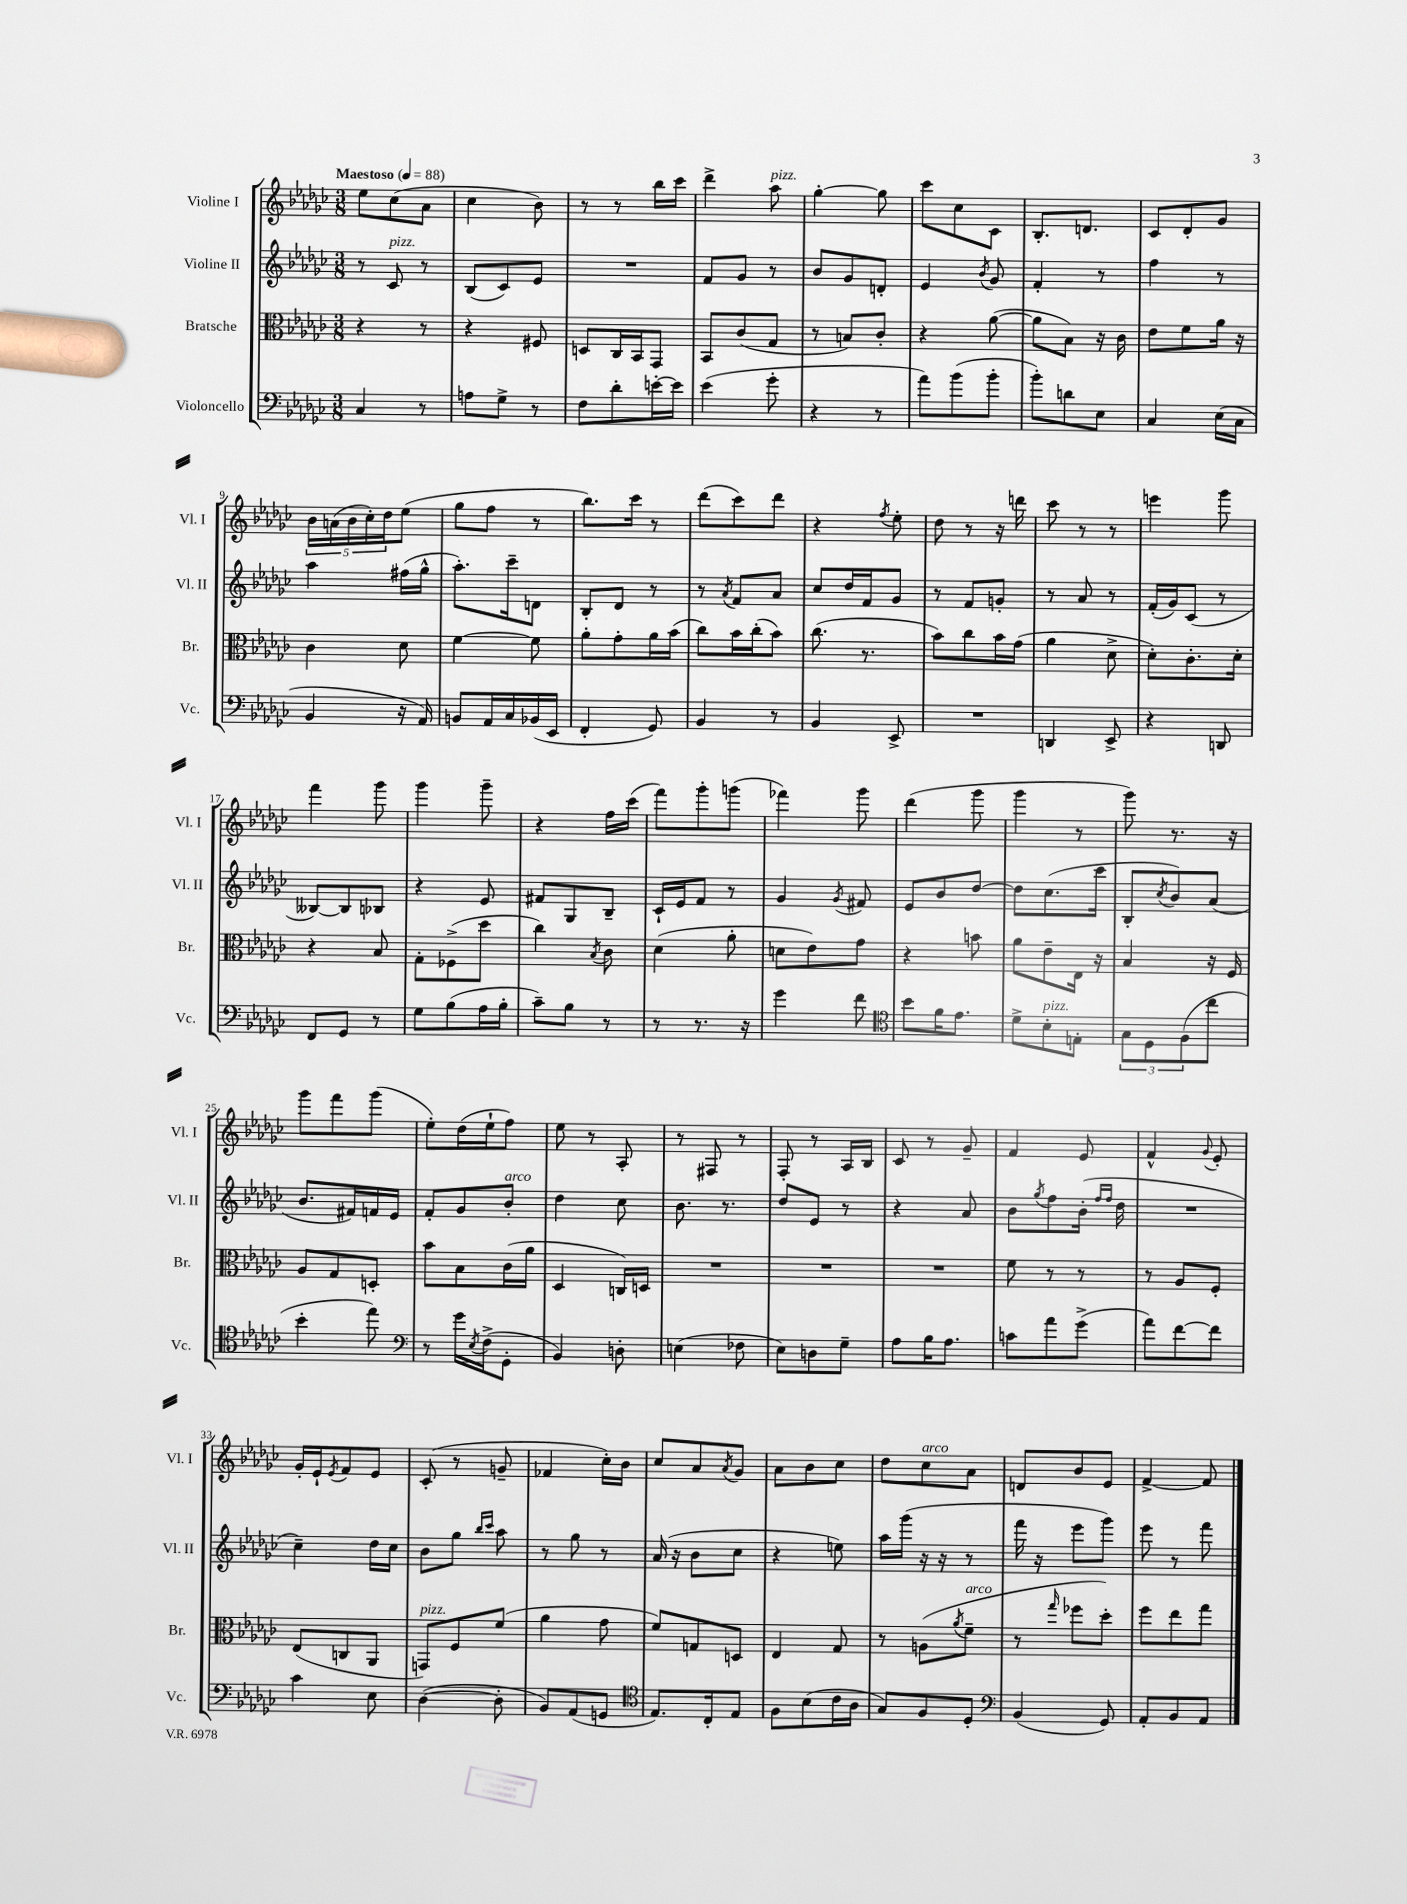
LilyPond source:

<<
\new StaffGroup <<
\new Staff = "s0" \with { instrumentName = "Violine I" shortInstrumentName = "Vl. I" } {
    \clef treble \key ges \major \numericTimeSignature \time 3/8 \tempo "Maestoso" 4 = 88
    ees''8 ces''8( aes'8 |
    ces''4 bes'8) |
    r8 r8 bes''16 ces'''16 |
    des'''4-> aes''8^\markup { \italic "pizz." } |
    ges''4~-. ges''8 |
    ces'''8 ces''8 ces'8 |
    bes8.-. d'8. |
    ces'8 des'8-. ges'8 |
    \tuplet 5/4 { bes'16 a'16( bes'16 ces''16-.) des''16 } ees''8( |
    ges''8 f''8 r8 |
    bes''8.) ces'''16 r8 |
    des'''8( ces'''8) des'''8 |
    r4 \acciaccatura { f''8 } ees''8-. |
    des''8 r8 r16 d'''16 |
    ces'''8 r8 r8 |
    e'''4 ges'''8 |
    f'''4 ges'''8 |
    ges'''4 ges'''8-- |
    r4 f''16 ces'''16( |
    f'''8) ges'''8-. g'''8( |
    fes'''4) ges'''8 |
    des'''4( ges'''8 |
    ges'''4 r8 |
    ges'''8) r8. r16 |
    ges'''8 f'''8 ges'''8( |
    ees''8-.) des''16( ees''16-! f''8) |
    ees''8 r8 aes8-. |
    r8 fis8 r8 |
    f8-. r8 aes16 bes16 |
    ces'8 r8 ges'8-- |
    f'4 ees'8 |
    f'4-^ \appoggiatura { ges'8 } ees'8-. |
    ges'16-. ees'16-! \acciaccatura { ees'8 } f'8 ees'8 |
    ces'8-.( r8 g'8-- |
    fes'4 ces''16-.) bes'16 |
    ces''8 aes'8 \acciaccatura { aes'8 } ges'8 |
    aes'8 bes'8 ces''8 |
    des''8 ces''8^\markup { \italic "arco" } aes'8 |
    d'8 bes'8 ees'8 |
    f'4~-> f'8 \bar "|." |
}
\new Staff = "s1" \with { instrumentName = "Violine II" shortInstrumentName = "Vl. II" } {
    \clef treble \key ges \major \numericTimeSignature \time 3/8
    r8 ces'8^\markup { \italic "pizz." } r8 |
    bes8( ces'8) ees'8 |
    R4. |
    f'8 ges'8 r8 |
    bes'8 ges'8 d'8-. |
    ees'4 \acciaccatura { bes'8 } ges'8 |
    f'4-. r8 |
    f''4 r8 |
    aes''4 fis''16( ges''16-^ |
    aes''8.-.) ces'''16-- d'8 |
    bes8-. des'8 r8 |
    r8 \acciaccatura { aes'8 } f'8 aes'8 |
    ces''8 des''16 f'16 ges'8 |
    r8 f'8 g'8-. |
    r8 aes'8 r8 |
    f'16-.( ges'16) ces'8( r8 |
    beses8~) beses8 bes8 |
    r4 ees'8 |
    fis'8 ges8 bes8-- |
    ces'16-! ees'16 f'8 r8 |
    ges'4 \acciaccatura { ges'8 } fis'8 |
    ees'8 bes'8 des''8~ |
    des''8 ces''8.( ces'''16 |
    bes8-. \acciaccatura { ces''8 } bes'8) aes'8( |
    bes'8. fis'16) f'16 ees'16 |
    f'8-. ges'8 bes'8-.^\markup { \italic "arco" } |
    des''4 ces''8 |
    bes'8. r8. |
    des''8 ees'8 r8 |
    r4 aes'8 |
    bes'8 \acciaccatura { ges''8 } f''8 bes'16-.( \grace { f''16 f''16 } des''16 |
    R4. |
    ces''4--) des''16 ces''16 |
    bes'8 ges''8 \grace { bes''16 ces'''16 } aes''8 |
    r8 ges''8 r8 |
    aes'16( r16 bes'8 ces''8 |
    r4 e''8) |
    aes''16 ges'''16( r16 r16 r8 |
    f'''16 r16 ees'''8 ges'''8) |
    ees'''8 r8 f'''8 \bar "|." |
}
\new Staff = "s2" \with { instrumentName = "Bratsche" shortInstrumentName = "Br." } {
    \clef alto \key ges \major \numericTimeSignature \time 3/8
    r4 r8 |
    r4 fis8 |
    d8 ces16 bes,16 ges,8 |
    bes,8 ces'8( ges8 |
    r8 b8) ces'8-. |
    r4 aes'8~( |
    aes'8 bes8) r16 ces'16 |
    ees'8 f'8 aes'16 r16 |
    ces'4 des'8 |
    f'4~ f'8 |
    aes'8-. ges'8-. aes'16 bes'16( |
    ces''8) bes'16 ces''16-.( bes'8) |
    ces''8.( r8. |
    bes'8) ces''8 bes'16 ges'16( |
    aes'4 des'8-> |
    des'8-.) ces'8.-. des'16-. |
    r4 bes8 |
    ges8-. fes8->( des''8 |
    ces''4) \acciaccatura { bes8 } ces'8 |
    des'4( aes'8-. |
    d'8 ees'8) ges'8 |
    r4 b'8 |
    aes'8 ees'8-- ees16 r16 |
    bes4 r16 f16 |
    aes8 ges8 d8-. |
    bes'8 bes8 ces'16( aes'16 |
    des4 c16) d16 |
    R4. |
    R4. |
    R4. |
    f'8 r8 r8 |
    r8 aes8 f8-. |
    ees8( c8 aes,8 |
    g,8^\markup { \italic "pizz." }) f8 f'8( |
    aes'4 ges'8 |
    f'8) g8 d8 |
    ees4 ges8 |
    r8 a8( \acciaccatura { aes'8 } f'8--^\markup { \italic "arco" } |
    r8 \grace { ges''16 } fes''8 des''8-.) |
    f''8 ees''8 ges''8 \bar "|." |
}
\new Staff = "s3" \with { instrumentName = "Violoncello" shortInstrumentName = "Vc." } {
    \clef bass \key ges \major \numericTimeSignature \time 3/8
    ces4 r8 |
    a8 ges8-> r8 |
    f8 des'8-. e'16~-. e'16 |
    ees'4( ges'8-. |
    r4 r8 |
    aes'8) bes'8( bes'8-. |
    bes'8-.) d'8 ees8 |
    ces4 ees16( ces16 |
    bes,4 r16 aes,16) |
    b,8 aes,16 ces16 bes,16( ees,16 |
    f,4-. ges,8) |
    bes,4 r8 |
    bes,4 ees,8-> |
    R4. |
    d,4 ees,8-> |
    r4 d,8 |
    f,8 ges,8 r8 |
    ges8 bes8( aes16 bes16-. |
    ces'8--) bes8 r8 |
    r8 r8. r16 |
    ges'4 f'8 |
    \clef tenor bes'8 f'16 ees'8. |
    des'8-> bes8-.^\markup { \italic "pizz." } e8-. |
    \tuplet 3/2 { ges8 des8 f8( } ces''8 |
    bes'4-. ees''8) |
    \clef bass r8 ges'16 \acciaccatura { ees8 } f16->( ges,8-. |
    bes,4) d8-. |
    e4( fes8 |
    ees8) d8 ges8-- |
    aes8 bes16 aes8. |
    c'8 aes'8 ges'8->( |
    aes'8) f'8~ f'8 |
    ces'4 ees8 |
    des4~( des8-. |
    bes,8) aes,8( g,8 |
    \clef tenor ees8.) ces16-. ees8 |
    f8 bes8( ces'16 aes16 |
    ges8) f8 des8-. |
    \clef bass bes,4( ges,8) |
    aes,8-. bes,8 aes,8 \bar "|." |
}
>>
>>
